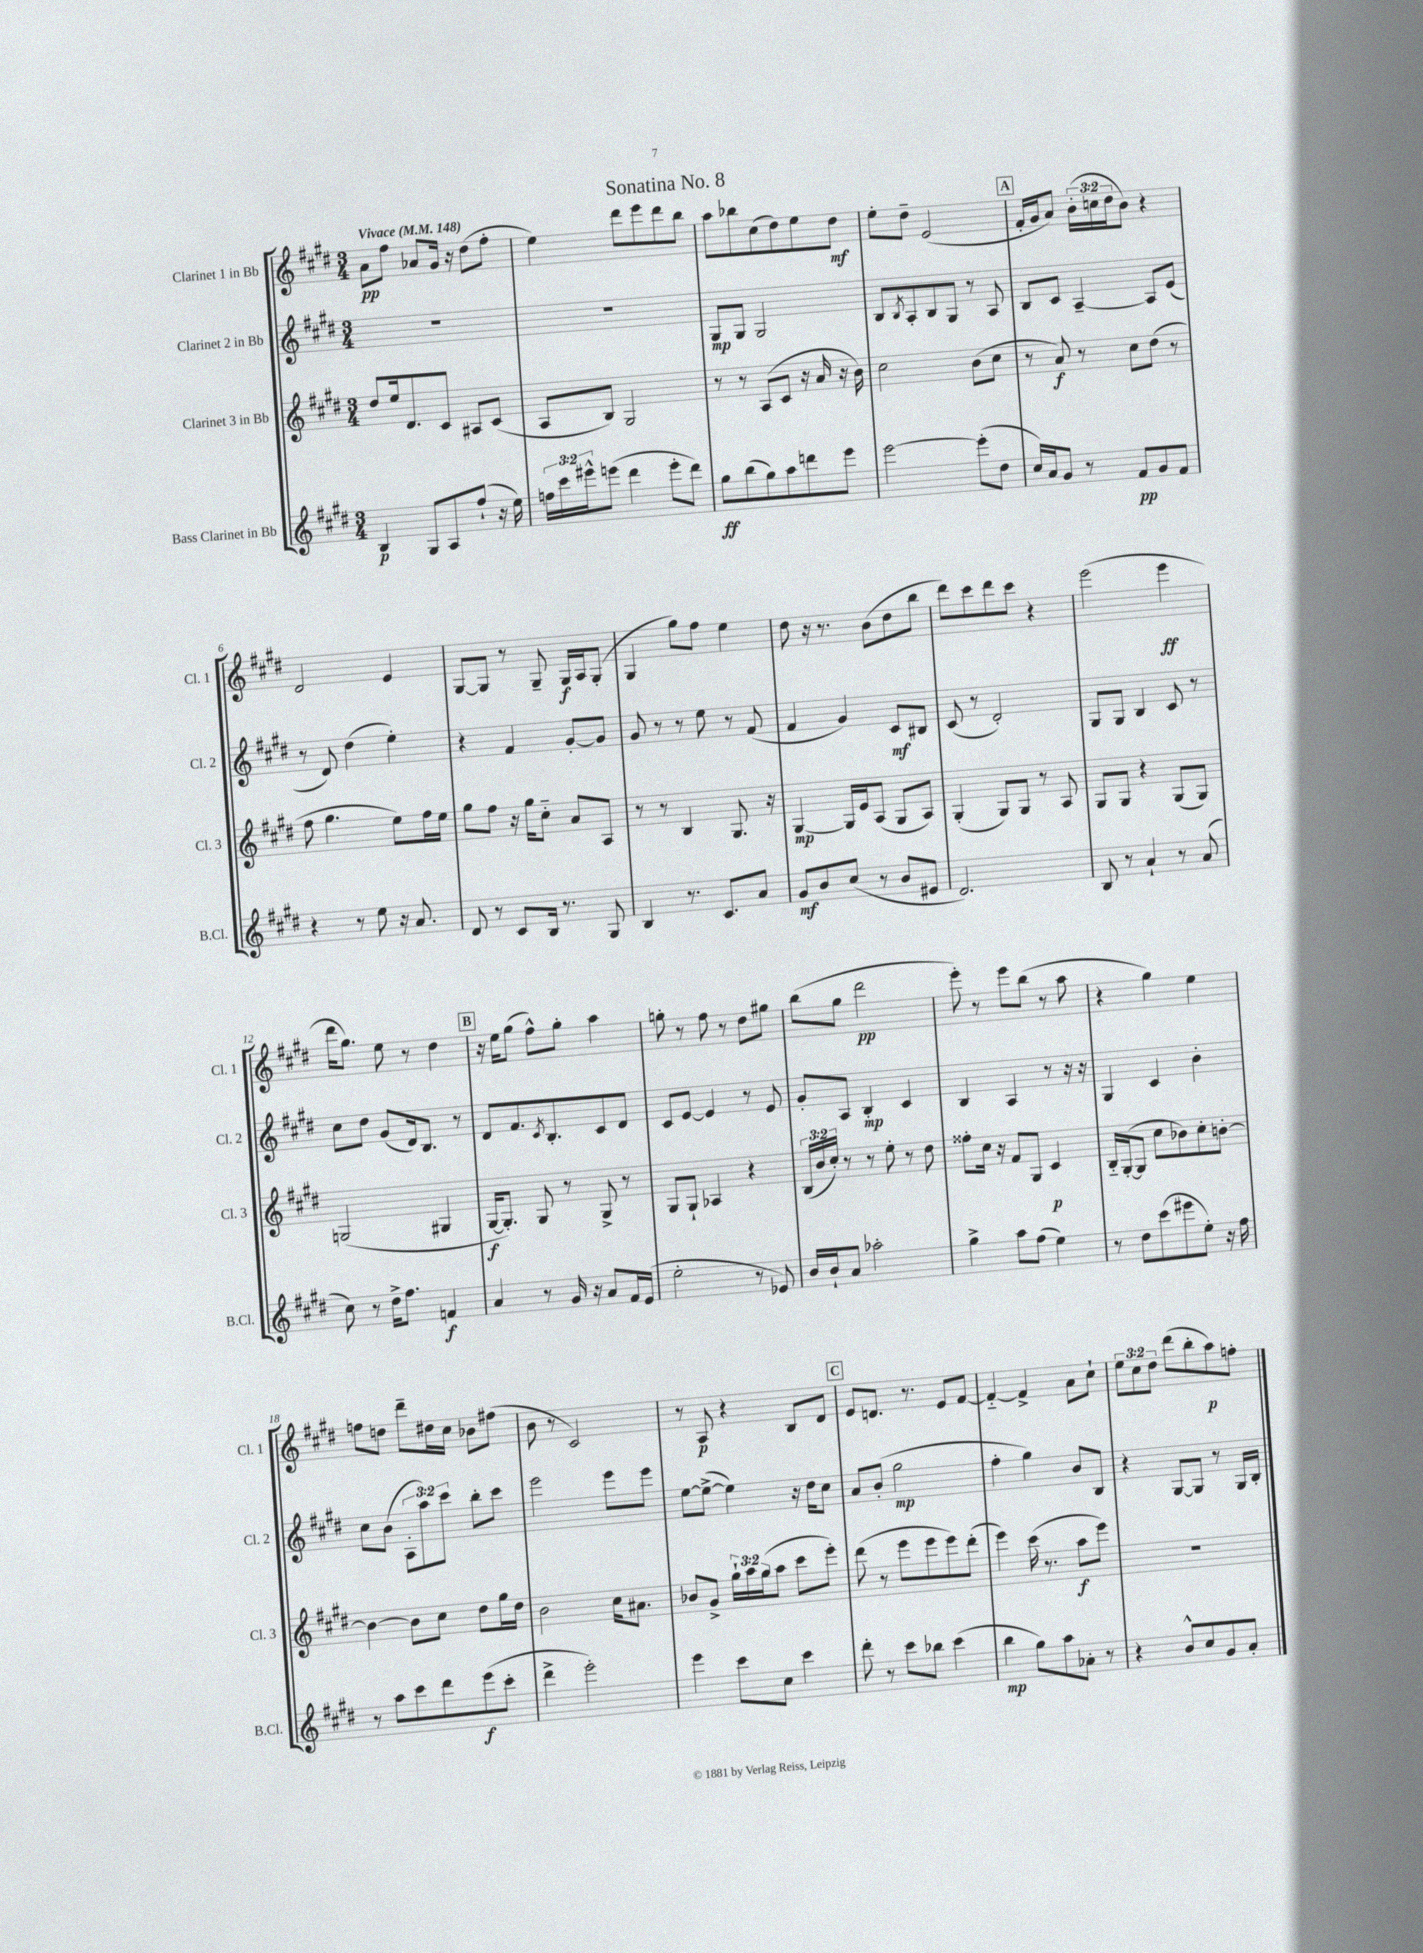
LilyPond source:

\header { title = "Sonatina No. 8" }
<<
\new StaffGroup <<
\new Staff = "s0" \with { instrumentName = "Clarinet 1 in Bb" shortInstrumentName = "Cl. 1" } {
    \clef treble \key e \major \numericTimeSignature \time 3/4 \override Staff.TupletNumber.text = #tuplet-number::calc-fraction-text \tempo "Vivace" 4 = 148
    a'8\pp fis''8 aes'8 gis'16 r16 dis''8( fis''8-. |
    e''4) dis'''8 e'''8 dis'''8 b''8 |
    a''8 bes''8 cis''8( dis''8) e''8 dis''8\mf |
    e''8-. dis''8-- e'2( |
    \mark \markup { \box "A" } fis'16-. gis'16 a'8) \tuplet 3/2 { b'16-.( c''16 dis''16 } b'8) r4 |
    dis'2 e'4 |
    gis8~ gis8 r8 gis8-- gis16\f a16 gis8-.( |
    gis4 gis''8) fis''8 e''4 |
    dis''8 r16 r8. b'8( dis''8 b''8 |
    dis'''8) cis'''8 dis'''8 cis'''8 r4 |
    e'''2( e'''4\ff |
    dis'''16 gis''8.) e''8 r8 dis''4 |
    \mark \markup { \box "B" } r16 e''16 gis''8( fis''8-^) gis''8-. a''4 |
    g''8-. r8 fis''8 r8 dis''8 gis''8 |
    b''8( gis''8 dis'''2\pp |
    e'''8-.) r8 e'''8 b''8( r8 a''8 |
    r4 gis''4) e''4 |
    f''8 d''8 dis'''8-- dis''16 cis''16 bes'8 fis''8( |
    b'8 r8 cis'2) |
    r8 a8\p r4 b8 dis'8 |
    \mark \markup { \box "C" } e'8 d'8. r8. e'8 fis'8~ |
    fis'4~-_ fis'4-> a'8 cis''8-! |
    \tuplet 3/2 { e''8 cis''8 dis''8 } dis'''8( b''8-. a''8\p) f''8-. \bar "|." |
}
\new Staff = "s1" \with { instrumentName = "Clarinet 2 in Bb" shortInstrumentName = "Cl. 2" } {
    \clef treble \key e \major \numericTimeSignature \time 3/4 \override Staff.TupletNumber.text = #tuplet-number::calc-fraction-text
    R2. |
    R2. |
    gis8\mp gis8 gis2 |
    b8 \acciaccatura { b8 } a8-. b8 gis8 r8 a8 |
    \mark \markup { \box "A" } b8 cis'8 a4~-- a8 e'8( |
    r8 dis'8) dis''4( e''4-.) |
    r4 fis'4 gis'8~-. gis'8 |
    gis'8 r8 r8 e''8 r8 fis'8( |
    fis'4 gis'4) cis'8\mf bis8 |
    cis'8( r8 dis'2-.) |
    gis8 gis8 b4 cis'8 r8 |
    cis''8 dis''8 gis'8( dis'16) b8. r8 |
    \mark \markup { \box "B" } dis'8 fis'8. \acciaccatura { cis'8 } b8.-. cis'8 dis'8 |
    cis'8 e'8~ e'4 r8 e'8 |
    gis'8-. a8 b4-.\mp cis'4 |
    b4 a4 r8 r16 r16 |
    gis4 cis'4 b'4-. |
    cis''8 b'8( \tuplet 3/2 { a8-. a''8) cis'''8 } b''8-. cis'''8 |
    e'''2 e'''8 e'''8 |
    e''8~ e''8~->( e''4) r16 dis''16 cis''8 |
    \mark \markup { \box "C" } a'8 b'8-.( gis''2\mp |
    fis''4-. gis''4) b'8 b8 |
    r4 gis8~ gis8 r8 gis16 b16-. \bar "|." |
}
\new Staff = "s2" \with { instrumentName = "Clarinet 3 in Bb" shortInstrumentName = "Cl. 3" } {
    \clef treble \key e \major \numericTimeSignature \time 3/4 \override Staff.TupletNumber.text = #tuplet-number::calc-fraction-text
    dis''8 e''16 dis'8. cis'8 ais8 cis'8( |
    a8 b8) gis2 |
    r8 r8 a8( cis'8 r16 a'16 r16 b'16) |
    cis''2 b'8( cis''8 |
    \mark \markup { \box "A" } r8 a'8\f) r8 cis''8 dis''8( r8 |
    fis''8 gis''4. e''8) fis''16 e''16 |
    gis''8 fis''8 r16 gis''16 cis''8-_ a'8 a8 |
    r8 r8 b4 gis8. r16 |
    gis4~\mp gis16 e'16 a8( gis8 a8) |
    gis4-.( gis8) gis8 r8 a8 |
    gis8 gis8 r4 gis8( gis8) |
    g2( gis4 |
    \mark \markup { \box "B" } gis16~\f gis8.-.) gis8 r8 gis8-> r8 |
    gis8 gis8-! aes4 r4 |
    \tuplet 3/2 { b16( b'16 cis''16-.) } r8 r8 e''8-. r8 dis''8 |
    fisis''8-. cis''16 r16 fis'8 gis8 cis'4\p |
    b16-_ gis16~-.( gis8 cis''8 bes'8) cis''8-. b'8~-. |
    b'4~ b'8 cis''8 dis''8 gis''16 dis''16 |
    b'2 cis''16 ais'8. |
    bes'8 gis'8-> \tuplet 3/2 { gis''16-! a''16 gis''16( } a''8 cis'''8 e'''8-.) |
    \mark \markup { \box "C" } dis'''8( r8 e'''8 e'''8 e'''8) dis'''8-.( |
    e'''4) cis'''16( r8. a''8\f e'''8) |
    R2. \bar "|." |
}
\new Staff = "s3" \with { instrumentName = "Bass Clarinet in Bb" shortInstrumentName = "B.Cl." } {
    \clef treble \key e \major \numericTimeSignature \time 3/4 \override Staff.TupletNumber.text = #tuplet-number::calc-fraction-text
    b4\p gis8 a8 fis''8-!( r16 e''16) |
    \tuplet 3/2 { f''16 cis'''16 eis'''16-^ } e'''8( dis'''4 e'''8-. dis'''8) |
    gis''8\ff b''8( gis''8) a''8 d'''8 e'''8 |
    e'''2~ e'''8-.( dis''8 |
    \mark \markup { \box "A" } cis''16) a'16 gis'8 r8 fis'8\pp gis'8 fis'8 |
    r4 r8 e''8 r16 a'8. |
    dis'8 r8 cis'8 b16 r8. gis8 |
    b4 r8. cis'8. a'8 |
    gis'8\mf b'8 cis''8( r8 b'8 eis'8 |
    dis'2.) |
    b8 r8 a'4-! r8 a'8( |
    cis''8) r8 dis''16-> fis''8. f'4\f |
    \mark \markup { \box "B" } a'4 r8 gis'16 r16 a'8 fis'16 e'16( |
    e''2-. r8 ees'8) |
    b'16 b'16-! a'8 aes''2-. |
    gis''4-> a''8 fis''8( e''4) |
    r8 dis''8 cis'''8( eis'''8 e''8-.) r16 fis''16 |
    r8 a''8 cis'''8 dis'''8 e'''8\f( cis'''8-. |
    dis'''4-> e'''2-.) |
    e'''4 cis'''8 cis''8 cis'''4 |
    \mark \markup { \box "C" } dis'''8-. r8 cis'''8 bes''8 cis'''4( |
    b''4\mp gis''8) a''8 aes'8-. r8 |
    r4 b'8-^ cis''8 gis'8 a'8-. \bar "|." |
}
>>
>>
